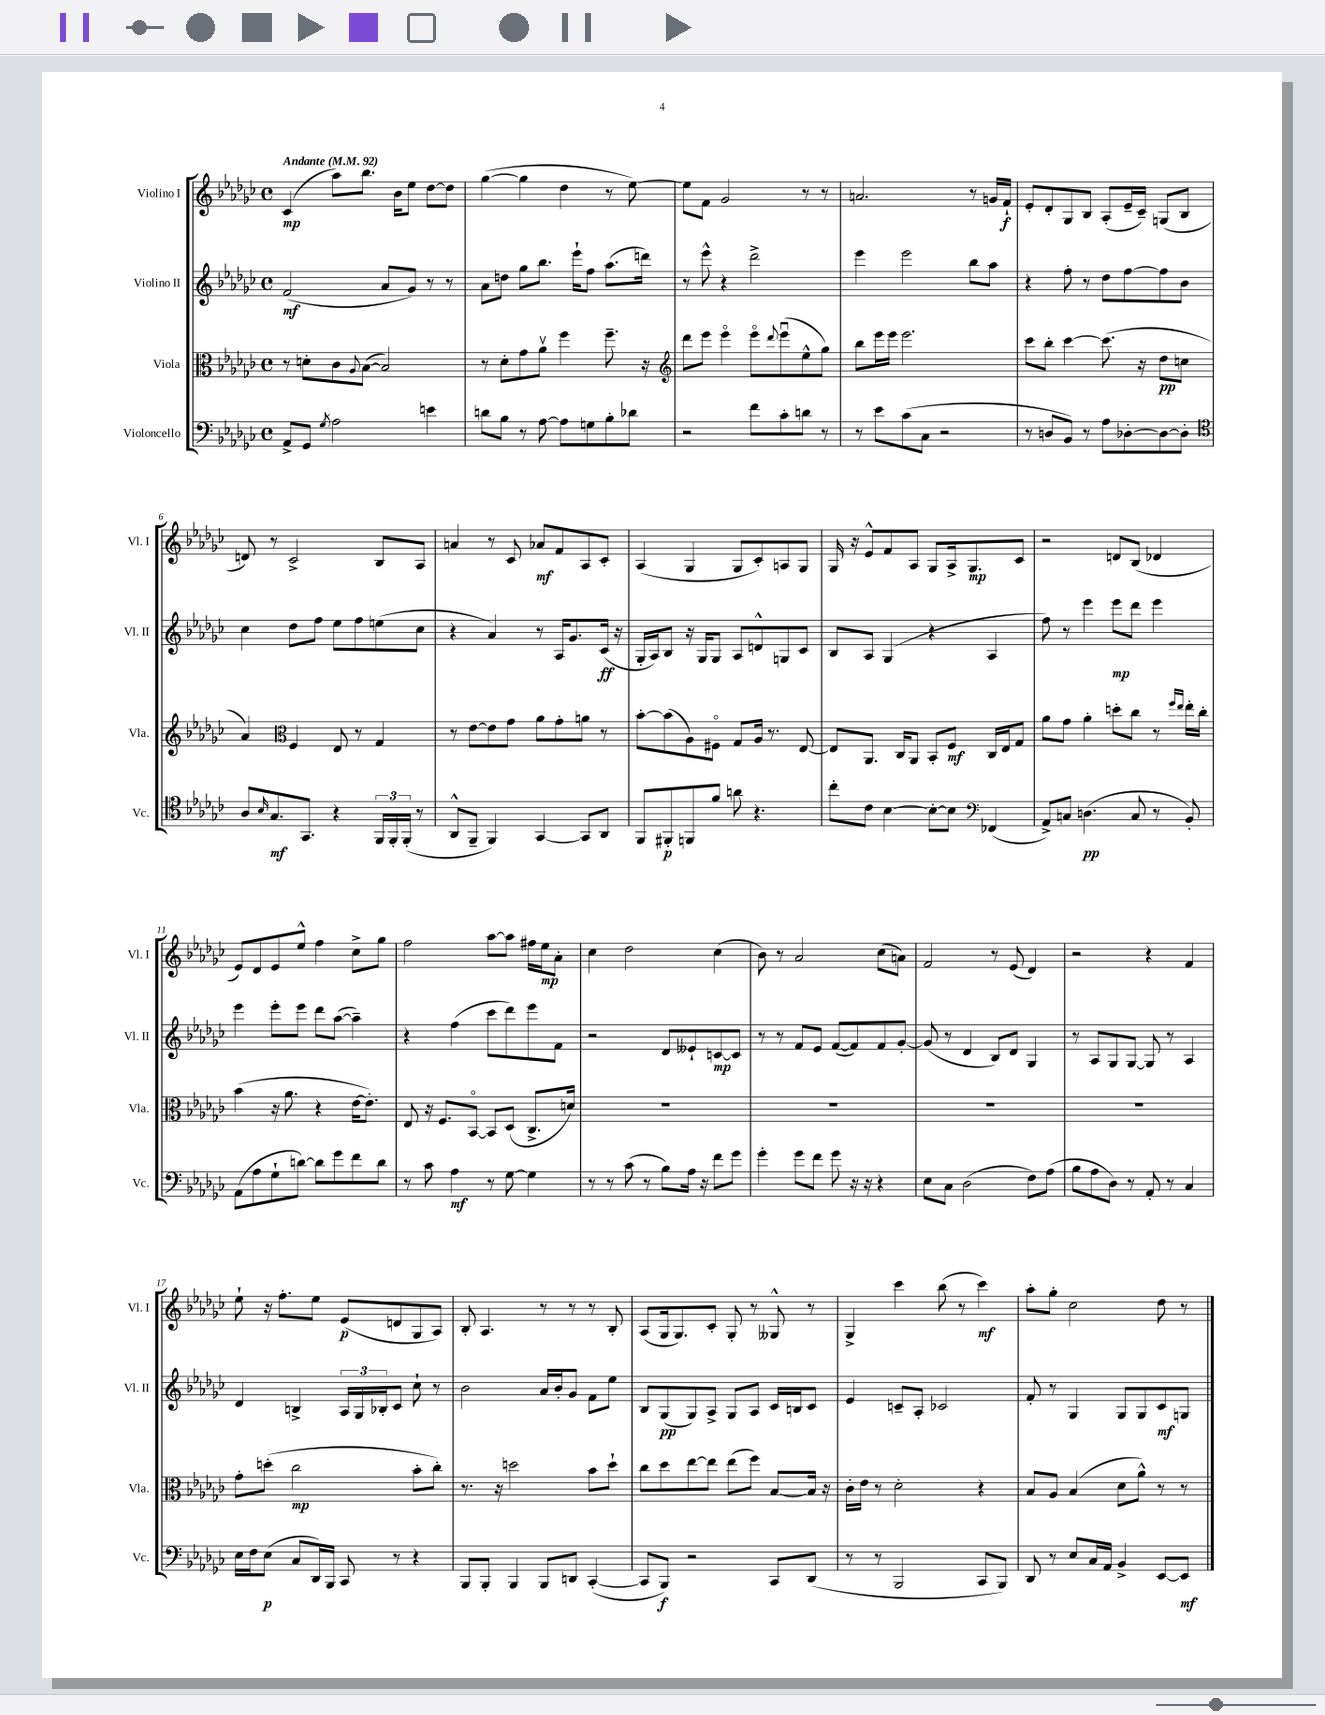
<<
\new StaffGroup <<
\new Staff = "s0" \with { instrumentName = "Violino I" shortInstrumentName = "Vl. I" } {
    \clef treble \key ges \major \defaultTimeSignature \time 4/4 \tempo "Andante" 4 = 92
    ces'4\mp( aes''8) bes''8. bes'16 ees''8 des''8~ des''8 |
    ges''4~( ges''4 des''4 r8 ees''8~) |
    ees''8 f'8 ges'2 r8 r8 |
    a'2. r8 g'16 f'16-!\f |
    ees'8-. des'8-. ges8 bes8 aes8-.( ees'16-- ces'16--) g8( bes8 |
    d'8) r8 ces'2-> bes8 aes8 |
    a'4 r8 ces'8 aes'8\mf f'8 aes8 ces'8-. |
    aes4( ges4 ges8 ces'8-.) a8 ges8 |
    ges16 r16 ees'8-^ f'8 aes8 ges8 aes16-> ges8.\mp ces'8 |
    r2 d'8 bes8( des'4 |
    ees'8) des'8 ees'8 ees''8-^ f''4 ces''8-> ges''8 |
    f''2 aes''8~ aes''8 fis''16 ees''16\mp aes'8-. |
    ces''4 des''2 ces''4( |
    bes'8) r8 aes'2 ces''8( a'8) |
    f'2 r8 ees'8( des'4) |
    r2 r4 f'4 |
    ees''8-! r16 f''8.-. ees''8 ees'8\p( d'8 ges8 aes8) |
    bes8-. aes4. r8 r8 r8 bes8-. |
    aes8( ges16 ges8.) ces'8-. ges8-. r8 geses8-^ r8 |
    ges4-> ces'''4 bes''8( r8 ces'''4\mf) |
    aes''8-. ges''8-. ces''2 des''8 r8 \bar "|." |
}
\new Staff = "s1" \with { instrumentName = "Violino II" shortInstrumentName = "Vl. II" } {
    \clef treble \key ges \major \defaultTimeSignature \time 4/4
    f'2\mf( aes'8 ges'8) r8 r8 |
    aes'8 d''8 ges''8 bes''8. ees'''16-! f''8 aes''8.( d'''16) |
    r8 ees'''8-^ r4 des'''2-> |
    ees'''4 ees'''2 bes''8 aes''8 |
    r4 f''8-. r8 des''8 f''8~ f''8 bes'8 |
    ces''4 des''8 f''8 ees''8 f''8 e''8( ces''8 |
    r4 aes'4) r8 aes16 ges'8. ces'16\ff( r16 |
    ges16-. aes16) bes8 r16 ges16 ges8 aes8 d'8-^ g8 ces'8 |
    bes8 aes8 ges4( r4 aes4 |
    f''8) r8 ees'''4 ees'''8\mp des'''8 ees'''4 |
    ees'''4 ees'''8-. ees'''8 des'''8 aes''8~( aes''4--) |
    r4 f''4( ces'''8 des'''8) ees'''8 f'8 |
    r2 des'8 eeses'8-! c'8~\mp c'8 |
    r8 r8 f'8 ees'8 f'8~( f'8) f'8 ges'8~-. |
    ges'8( r8 des'4 bes8) des'8 ges4 |
    r8 aes8 ges8 ges8~ ges8 r8 aes4 |
    des'4 b4-> \tuplet 3/2 { aes16 ges16 bes16-. } ces'8 ces''8-! r8 |
    bes'2 aes'16 bes'16-. ges'8 f'8 ees''8 |
    bes8 ges8\pp( ges8) aes8-> ges8 aes8 ces'16 b16 ces'8 |
    ees'4 c'8-- aes8-. ces'2 |
    f'8-. r8 ges4 ges8 ges8 ces'8\mf g8 \bar "|." |
}
\new Staff = "s2" \with { instrumentName = "Viola" shortInstrumentName = "Vla." } {
    \clef alto \key ges \major \defaultTimeSignature \time 4/4
    r8 d'8-. ces'8 \appoggiatura { aes8 } bes8~( bes2) |
    r8 des'8-. ges'8 aes'8\upbow f''4 f''8.-- r16 |
    \clef treble des'''8 ees'''8 ees'''4\flageolet ees'''8\flageolet \appoggiatura { des'''8 } ees'''8\downbow( ees''8-^ ges''8) |
    bes''8 ees'''16 ees'''16 ees'''2. |
    ces'''8 bes''8-. ces'''4~ ces'''8.( r16 des''8\pp c''8 |
    aes'4) \clef alto f4 ees8 r8 ges4 |
    r8 ees'8~ ees'8 ges'8 aes'8 ges'8-. a'8 r8 |
    bes'8~-. bes'8( aes8) fis8\flageolet ges8 aes16 r8. ees8~ |
    ees8 aes,8. ces16 aes,8 bes,8-. f8\mf ces16 ees16 ges8 |
    aes'8 ges'8 aes'4-. d''8-. ces''8 r8 \grace { f''16 ees''16 } ees''16-. ces''16-. |
    bes'4( r16 aes'8. r4 ees'16~ ees'8.-.) |
    ees8 r16 f8. bes,8~\flageolet bes,8 des8( ces8.-> d'16) |
    R1 |
    R1 |
    R1 |
    R1 |
    ges'8-. d''8-.( ces''2\mp bes'8-. ces''8-.) |
    r8. r16 d''2 bes'8 d''8-! |
    ces''8 des''8 ees''8~ ees''8 ees''8( f''8) bes8~ bes16 r16 |
    ces'16-. ees'16 r8 des'2-. r4 |
    bes8 aes8 bes4( des'8 aes'8-^) r8 r8 \bar "|." |
}
\new Staff = "s3" \with { instrumentName = "Violoncello" shortInstrumentName = "Vc." } {
    \clef bass \key ges \major \defaultTimeSignature \time 4/4
    aes,8-> ges,8 \acciaccatura { ges8 } aes2 e'4 |
    d'8 bes8 r8 aes8~ aes8 g8 bes8-. des'8 |
    r2 f'8 ces'8-. d'8 r8 |
    r8 ees'8 ces'8( ces8 r2 |
    r8 d8 bes,8) r8 aes8 des8~-. des8~ des8-. |
    \clef tenor aes8 \grace { bes16 } ges8.\mf ges,8. r4 \tuplet 3/2 { f,16 f,16-. f,16-.( } r8 |
    aes,8-^ f,8-- f,4) ges,4~ ges,8 aes,8 |
    f,8 fis,8-.\p f,8 f'8 a'8 r4. |
    ces''8-. ces'8 bes4~ bes8~-. bes8 \clef bass fes,4( |
    aes,8->) c8 d4.\pp( c8 r8 bes,8-.) |
    aes,8( aes8 ges8-! d'8~) d'8 ges'8 f'8 d'8 |
    r8 ces'8 aes4\mf r8 ges8~ ges4 |
    r8 r8 ces'8( r8 bes8) aes16 r16 f'8 ges'8 |
    ges'4-. ges'8 f'8 ges'8 r16 r16 r4 |
    ees8 ces8 des2( f8) aes8( |
    bes8 aes8 des8) r8 aes,8-. r8 ces4 |
    ees16 f16 ees8\p( ces8 des,16) bes,,16 ces,8 r8 r4 |
    bes,,8 bes,,8-. bes,,4 bes,,8 d,8 ces,4~-.( |
    ces,8 bes,,8\f) r2 ces,8 des,8( |
    r8 r8 bes,,2 ces,8 bes,,8) |
    des,8 r8 ees8 ces16 aes,16 bes,4-> ees,8~ ees,8\mf \bar "|." |
}
>>
>>
